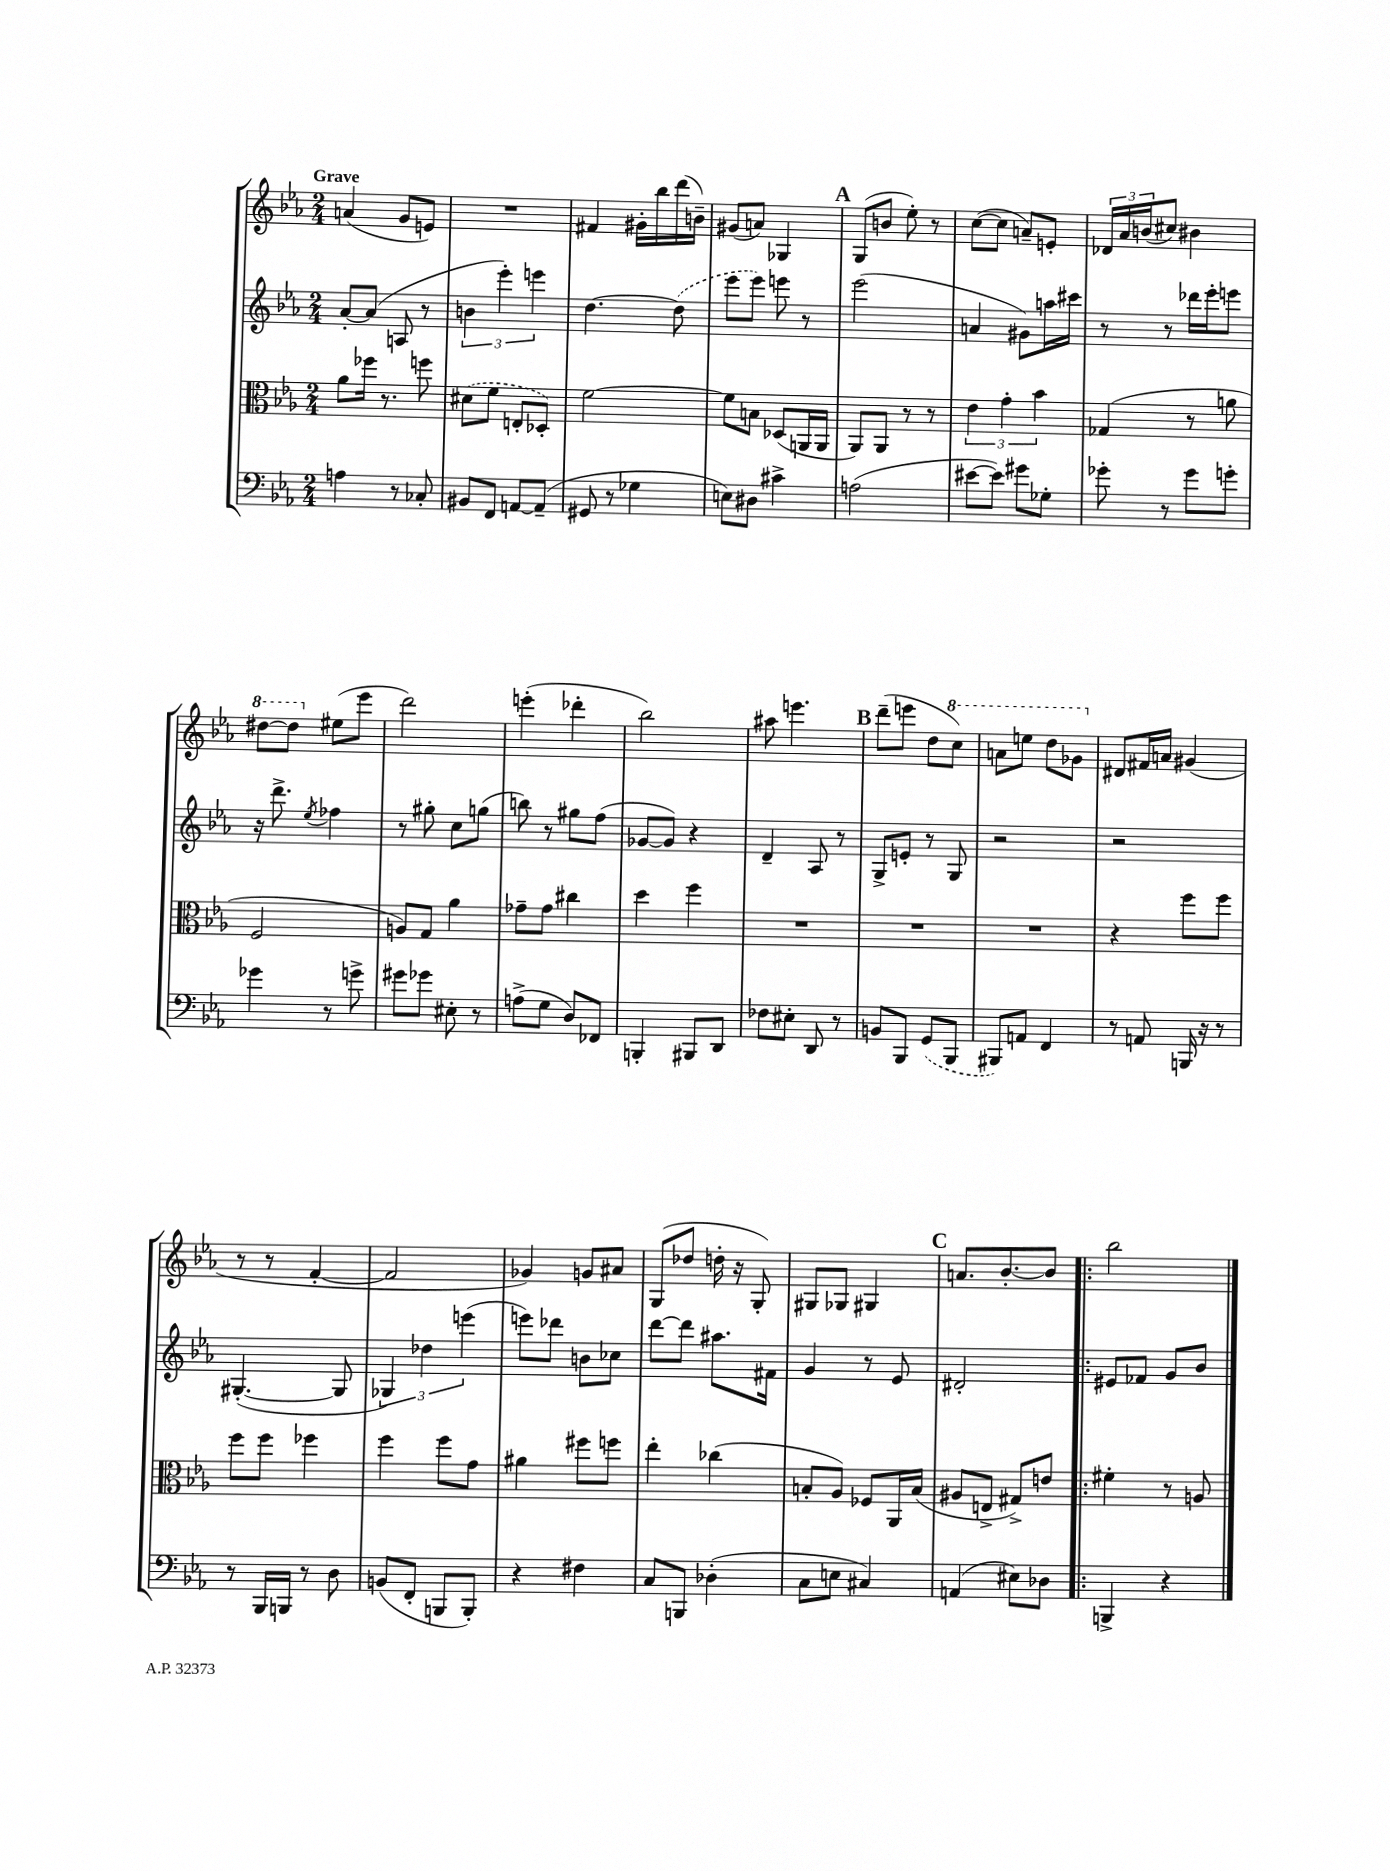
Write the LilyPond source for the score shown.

<<
\new StaffGroup <<
\new Staff = "s0" {
    \clef treble \key ees \major \numericTimeSignature \time 2/4 \tempo "Grave"
    a'4( g'8 e'8) |
    R2 |
    fis'4 gis'16-. bes''16 d'''16( b'16--) |
    gis'8( a'8) ges4 |
    \mark \markup { \bold "A" } g8( b'8 ees''8-.) r8 |
    c''8~( c''8 a'8--) e'8-. |
    \tuplet 3/2 { des'16 aes'16 b'16( } cis''8) bis'4 |
    \ottava #1 dis'''8~ dis'''8 \ottava #0 eis''8( ees'''8 |
    d'''2) |
    e'''4-.( des'''4-. |
    bes''2) |
    ais''8 e'''4. |
    \mark \markup { \bold "B" } d'''8--( e'''8 d''8 \ottava #1 c'''8) |
    a''8 e'''8 d'''8 ges''8 \ottava #0 |
    dis'8 fis'16 a'16 gis'4( |
    r8 r8 f'4~-. |
    f'2 |
    ges'4) g'8 ais'8 |
    g8( des''8 d''16-. r16 g8-.) |
    gis8 ges8 gis4 |
    \mark \markup { \bold "C" } a'8. bes'8.~-. bes'8 |
    \bar ".|:" bes''2 \bar "|." |
}
\new Staff = "s1" {
    \clef treble \key ees \major \numericTimeSignature \time 2/4
    aes'8~-. aes'8( a8 r8 |
    \tuplet 3/2 { b'4 ees'''4-.) e'''4 } |
    d''4.~ \once \slurDashed d''8( |
    ees'''8 ees'''8) e'''8 r8 |
    \mark \markup { \bold "A" } ees'''2( |
    a'4 gis'8) a''16 cis'''16 |
    r8 r8 des'''16 ees'''16-. e'''8 |
    r16 d'''8.-> \acciaccatura { ees''8 } fes''4 |
    r8 gis''8-. c''8 g''8( |
    b''8) r8 gis''8 f''8( |
    ges'8~ ges'8) r4 |
    d'4-- aes8 r8 |
    \mark \markup { \bold "B" } g8-> e'8-. r8 g8 |
    r2 |
    r2 |
    gis4.~-.( gis8 |
    \tuplet 3/2 { ges4) des''4 e'''4( } |
    e'''8) des'''8 b'8 ces''8 |
    d'''8~ d'''8 ais''8. fis'16 |
    g'4 r8 ees'8 |
    \mark \markup { \bold "C" } dis'2-. |
    \bar ".|:" eis'8 fes'8 g'8 bes'8 \bar "|." |
}
\new Staff = "s2" {
    \clef alto \key ees \major \numericTimeSignature \time 2/4
    aes'8 fes''16 r8. f''8 |
    \once \slurDashed dis'8( f'8 e8-. des8-.) |
    f'2~ |
    f'8 b8 des8( a,16 a,16 |
    \mark \markup { \bold "A" } aes,8) aes,8 r8 r8 |
    \tuplet 3/2 { ees'4 g'4-. bes'4 } |
    ges4( r8 a'8 |
    f2 |
    a8) g8 aes'4 |
    ges'8-- ges'8 cis''4 |
    d''4 f''4 |
    R2 |
    \mark \markup { \bold "B" } R2 |
    R2 |
    r4 f''8 f''8 |
    f''8 f''8 fes''4 |
    f''4 f''8 g'8 |
    ais'4 fis''8 f''8 |
    ees''4-. ces''4( |
    b8-. aes8) fes8 aes,16 b16( |
    \mark \markup { \bold "C" } ais8 e8-> gis8->) e'8 |
    \bar ".|:" fis'4-. r8 a8 \bar "|." |
}
\new Staff = "s3" {
    \clef bass \key ees \major \numericTimeSignature \time 2/4
    a4 r8 ces8-. |
    bis,8 f,8 a,8~ a,8--( |
    gis,8 r8 ges4 |
    e8) dis8 cis'4-> |
    \mark \markup { \bold "A" } a2( |
    eis'8~ eis'8) gis'8 ges8-. |
    ges'8-. r8 ges'8 g'8-. |
    ges'4 r8 g'8-> |
    gis'8 ges'8 eis8-. r8 |
    a8->( g8 d8) fes,8 |
    b,,4-. bis,,8 d,8 |
    fes8 eis8-. d,8 r8 |
    \mark \markup { \bold "B" } b,8 bes,,8 \once \slurDashed g,8( bes,,8 |
    bis,,8) a,8 f,4 |
    r8 a,8 b,,16 r16 r8 |
    r8 bes,,16 b,,16 r8 d8 |
    b,8( f,8-. b,,8 b,,8-.) |
    r4 fis4 |
    c8 b,,8 des4-.( |
    c8 e8 cis4) |
    \mark \markup { \bold "C" } a,4( eis8) des8 |
    \bar ".|:" b,,4-> r4 \bar "|." |
}
>>
>>
\layout { \context { \Score \remove "Bar_number_engraver" } }
